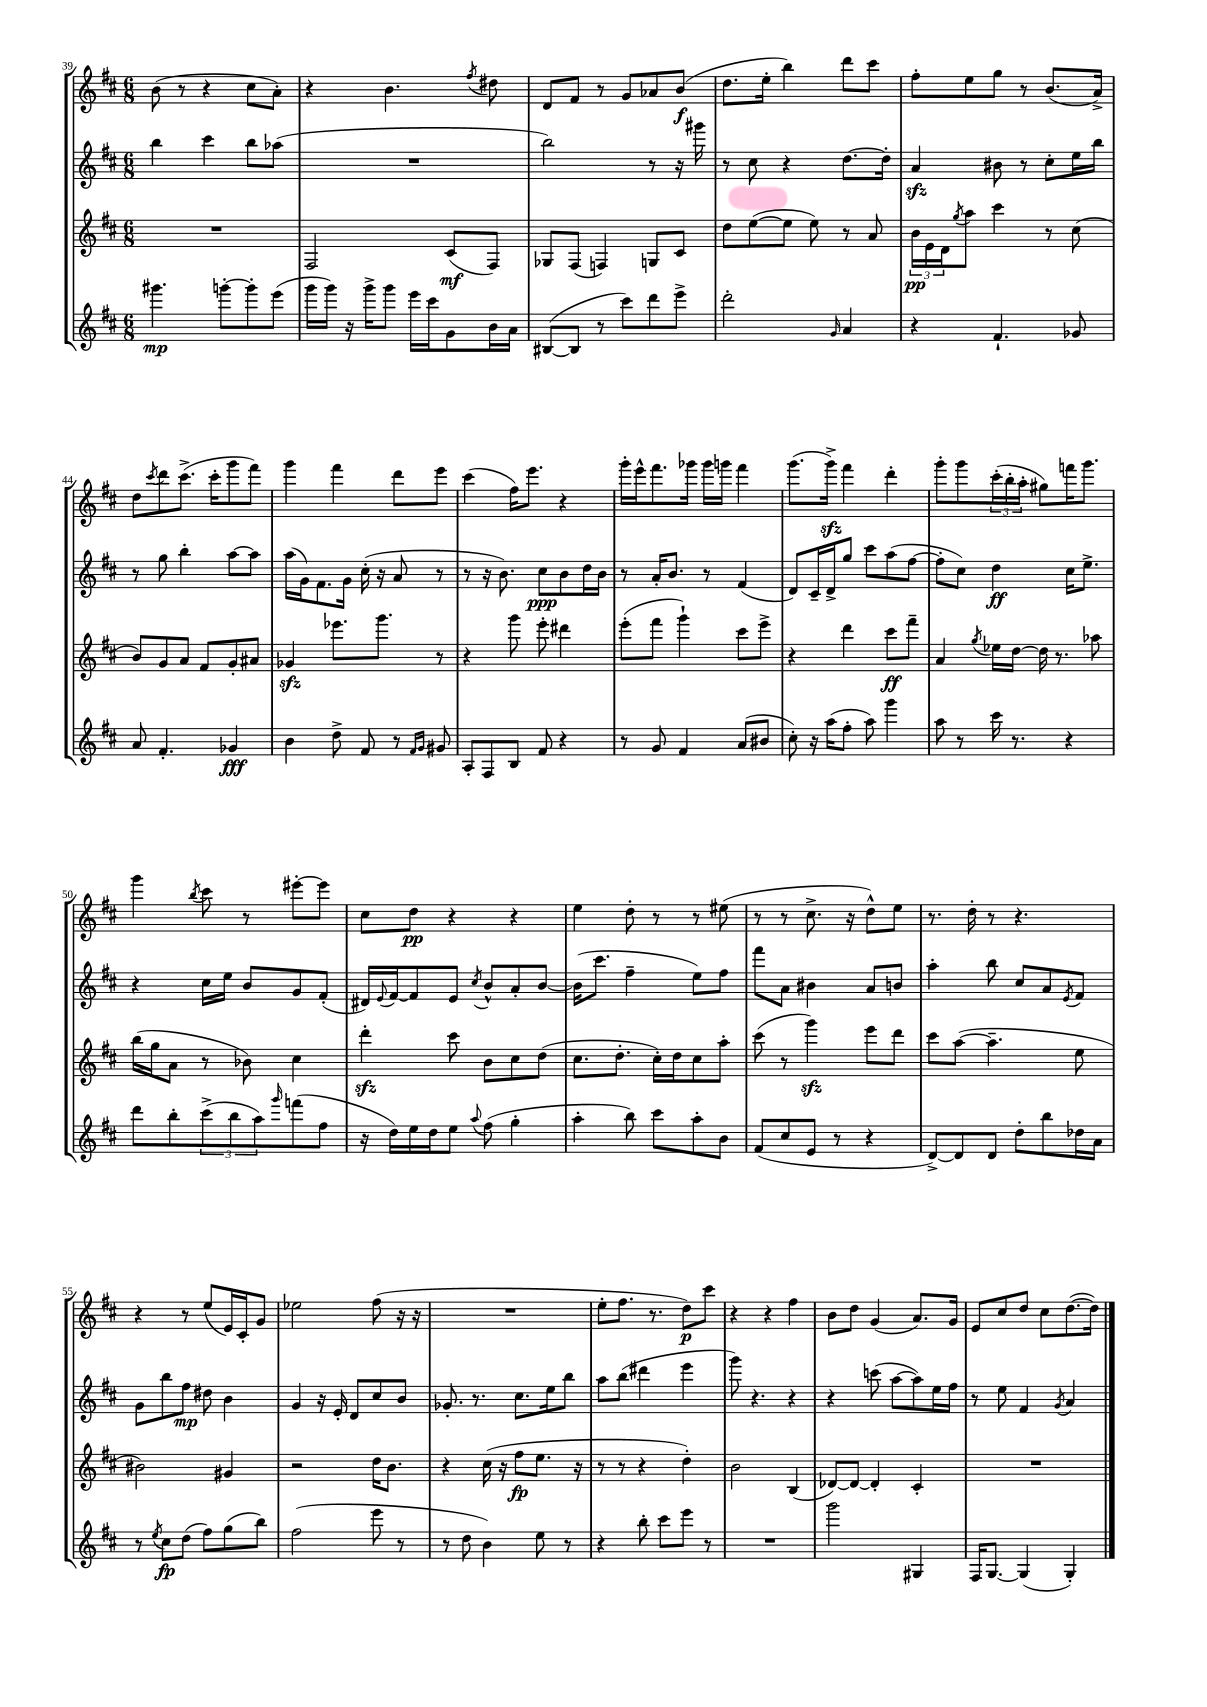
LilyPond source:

<<
\new StaffGroup <<
\new Staff = "s0" {
    \clef treble \key d \major \numericTimeSignature \time 6/8
    b'8( r8 r4 cis''8 a'8-.) |
    r4 b'4. \acciaccatura { fis''8 } dis''8 |
    d'8 fis'8 r8 g'8 aes'8 b'8\f( |
    d''8. e''16-. b''4) d'''8 cis'''8 |
    fis''8-. e''8 g''8 r8 b'8.( a'16->) |
    d''8 \acciaccatura { cis'''8 } d'''8 cis'''8.->( cis'''16-. g'''8 fis'''8) |
    g'''4 fis'''4 d'''8 e'''8 |
    cis'''4( fis''16) e'''8. r4 |
    g'''16-. e'''16-^ fis'''8. ges'''16 ges'''16 g'''16 fis'''4 |
    g'''8.( g'''16->\sfz) fis'''4 d'''4-. |
    g'''8-. g'''8 \tuplet 3/2 { cis'''16-.( b''16-. a''16-. } gis''8) f'''16 g'''8. |
    g'''4 \acciaccatura { b''8 } cis'''8 r8 eis'''8~-. eis'''8 |
    cis''8 d''8\pp r4 r4 |
    e''4 d''8-. r8 r8 eis''8( |
    r8 r8 cis''8.-> r16 d''8-^) e''8 |
    r8. d''16-. r8 r4. |
    r4 r8 e''8( e'16) cis'16-. g'8 |
    ees''2 fis''8( r16 r16 |
    R2. |
    e''8-. fis''8. r8. d''8\p) cis'''8 |
    r4 r4 fis''4 |
    b'8 d''8 g'4( a'8.) g'16 |
    e'8 cis''8 d''8 cis''8 d''8.~( d''16) \bar "|." |
}
\new Staff = "s1" {
    \clef treble \key d \major \numericTimeSignature \time 6/8
    b''4 cis'''4 b''8 aes''8( |
    R2. |
    b''2) r8 r16 gis'''16 |
    r8 cis''8 r4 d''8.~ d''16-. |
    a'4\sfz bis'8 r8 cis''8-. e''16 b''16 |
    r8 g''8 b''4-. a''8~ a''8 |
    a''16( g'16) fis'8. g'16 cis''16-.( r16 a'8 r8 |
    r8 r16 b'8.) cis''8\ppp b'8 d''16 b'16 |
    r8 a'16-. b'8. r8 fis'4( |
    d'8) cis'16-- d'16-> g''8 cis'''8 a''8( fis''8~ |
    fis''8-. cis''8) d''4\ff cis''16 e''8.-> |
    r4 cis''16 e''16 b'8 g'8 fis'8-.( |
    dis'16) \appoggiatura { e'8 } fis'16~ fis'8 e'8 \acciaccatura { cis''8 } b'8-^ a'8-. b'8~ |
    b'16( cis'''8. fis''4-- e''8) fis''8 |
    fis'''8 a'8 bis'4 a'8 b'8 |
    a''4-. b''8 cis''8 a'8 \acciaccatura { e'8 } fis'8 |
    g'8 b''8 fis''8\mp dis''8 b'4 |
    g'4 r16 e'16-. d'8 cis''8 b'8 |
    ges'8.-. r8. cis''8. e''16 b''8 |
    a''8 b''8( dis'''4 e'''4 |
    g'''8) r4. r4 |
    r4 c'''8( a''8~ a''8) e''16 fis''16 |
    r8 e''8 fis'4 \acciaccatura { g'8 } a'4 \bar "|." |
}
\new Staff = "s2" {
    \clef treble \key d \major \numericTimeSignature \time 6/8
    R2. |
    fis2 cis'8\mf( fis8) |
    ges8 fis8( f4) g8 cis'8 |
    d''8 e''8~( e''8 e''8) r8 a'8 |
    \tuplet 3/2 { b'16\pp e'16 d'16 } \acciaccatura { g''8 } a''8 cis'''4 r8 cis''8( |
    b'8) g'8 a'8 fis'8 g'8-. ais'8 |
    ges'4\sfz ees'''8. g'''8. r8 |
    r4 g'''8 e'''8-. dis'''4 |
    e'''8-.( fis'''8 g'''4-!) cis'''8 e'''8-> |
    r4 d'''4 cis'''8\ff fis'''8-- |
    a'4 \acciaccatura { g''8 } ees''16 d''16~ d''16 r8. aes''8 |
    b''16( g''16 a'8 r8 bes'8) cis''4 |
    d'''4-.\sfz cis'''8 b'8 cis''8 d''8( |
    cis''8. d''8.-. cis''16-.) d''16 cis''8 a''8-. |
    cis'''8( r8 g'''4\sfz) e'''8 d'''8 |
    cis'''8 a''8~( a''4.-- e''8 |
    bis'2) gis'4 |
    r2 d''16 b'8. |
    r4 cis''16( r16 fis''8\fp e''8. r16 |
    r8 r8 r4 d''4-.) |
    b'2 b4( |
    des'8~) des'8~ des'4-. cis'4-. |
    R2. \bar "|." |
}
\new Staff = "s3" {
    \clef treble \key d \major \numericTimeSignature \time 6/8
    gis'''4.\mp g'''8~-. g'''8-. e'''8( |
    g'''16 g'''16) r16 g'''16-> g'''8 e'''16 cis'''16 g'8 b'16 a'16 |
    bis8~( bis8 r8 cis'''8) d'''8 e'''8-> |
    d'''2-. \grace { g'16 } a'4 |
    r4 fis'4.-! ges'8 |
    a'8 fis'4.-. ges'4\fff |
    b'4 d''8-> fis'8 r8 \grace { fis'16 g'16 } gis'8 |
    a8-. fis8 b8 fis'8 r4 |
    r8 g'8 fis'4 a'8( bis'8 |
    cis''8-.) r16 a''16( fis''8-. a''8) g'''4 |
    a''8 r8 cis'''16 r8. r4 |
    d'''8 b''8-. \tuplet 3/2 { cis'''8->( b''8 a''8) } \grace { g'''16 } f'''8( fis''8 |
    r16 d''16) e''16 d''16 e''8 \appoggiatura { a''8 } fis''8( g''4-. |
    a''4-. b''8) cis'''8 a''8-. b'8 |
    fis'8( cis''8 e'8 r8 r4 |
    d'8~->) d'8 d'8 d''8-. b''8 des''16 a'16 |
    r8 \acciaccatura { e''8 } cis''8\fp d''8( fis''8) g''8( b''8) |
    fis''2( e'''8 r8 |
    r8 d''8 b'4) e''8 r8 |
    r4 b''8-. cis'''8 e'''8 r8 |
    R2. |
    g'''2 gis4 |
    fis16 g8.~ g4( g4-.) \bar "|." |
}
>>
>>
\layout { \context { \Score currentBarNumber = #39 } }
